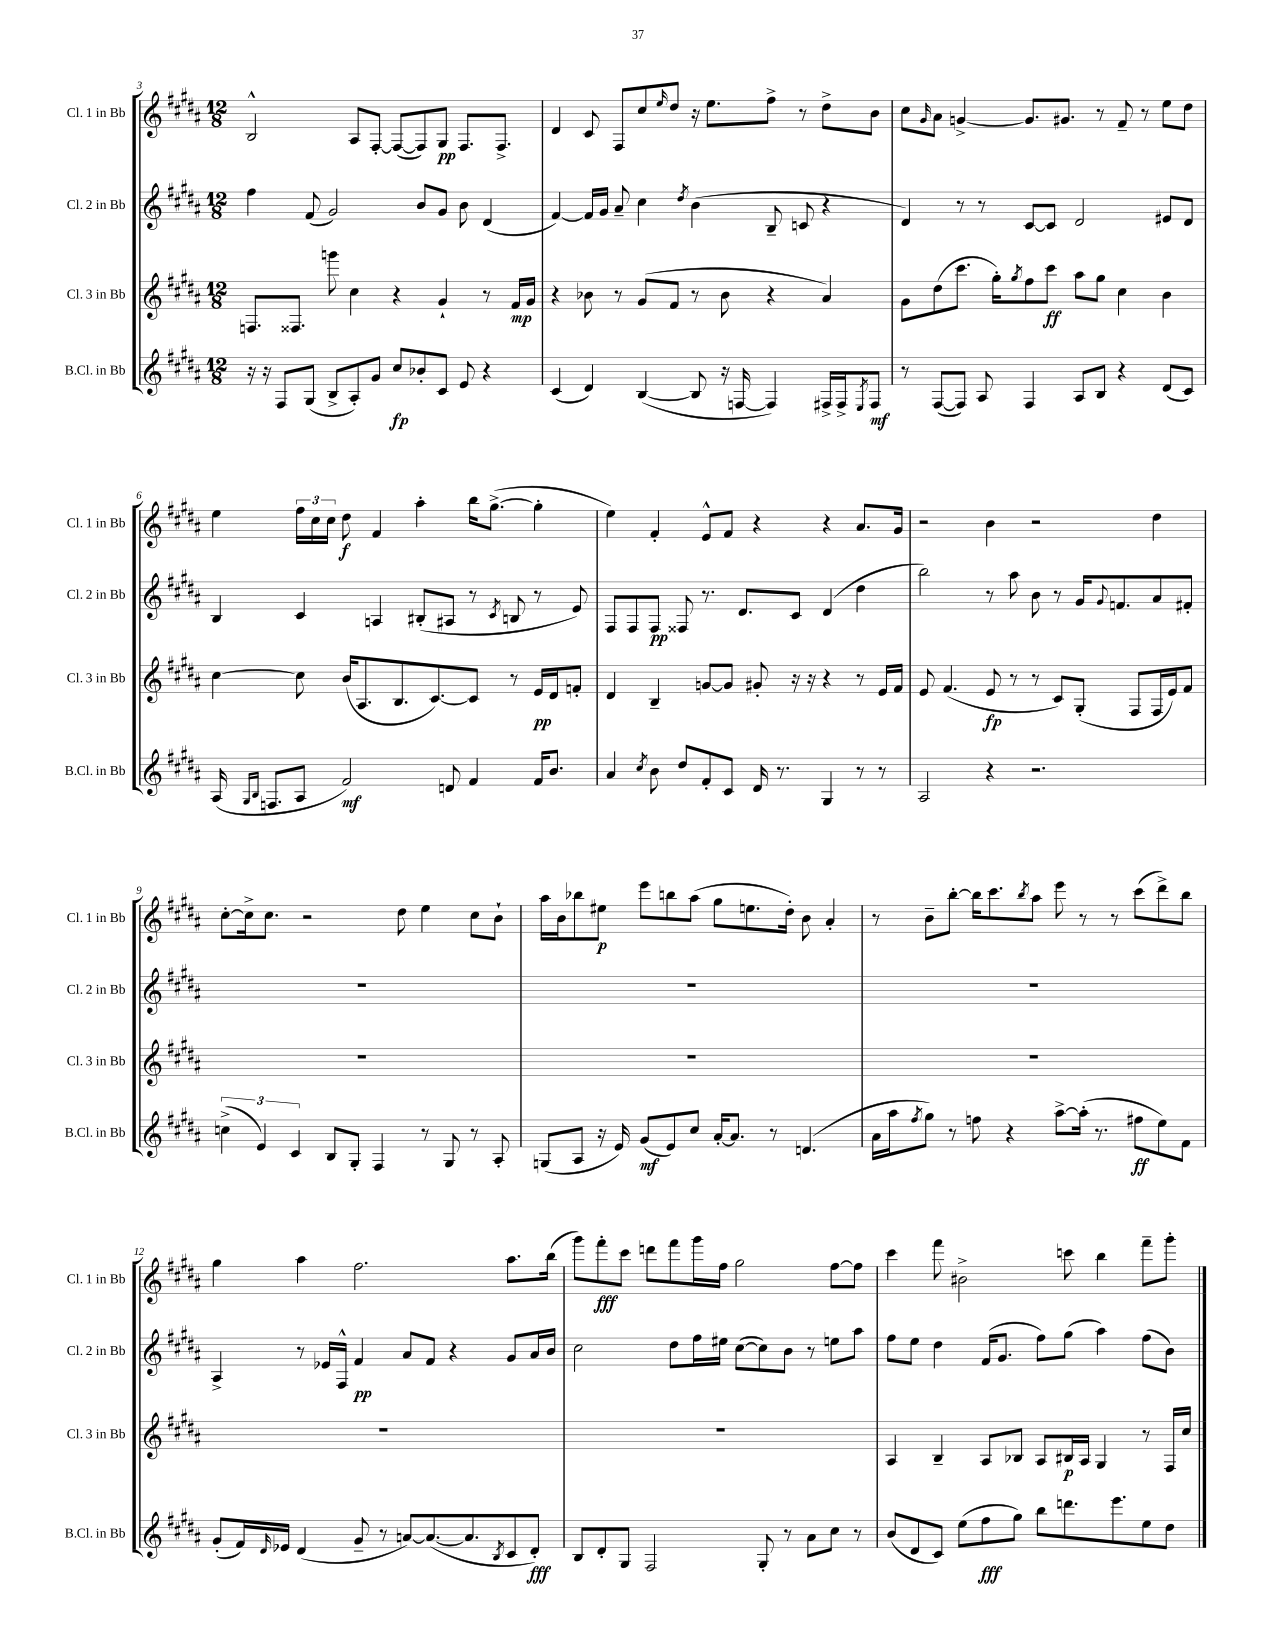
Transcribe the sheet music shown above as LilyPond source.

<<
\new StaffGroup <<
\new Staff = "s0" \with { instrumentName = "Cl. 1 in Bb" shortInstrumentName = "Cl. 1 in Bb" } {
    \clef treble \key b \major \numericTimeSignature \time 12/8
    b2-^ ais8 fis8~-. fis8~( fis8) gis8\pp fis8. fis8.-> |
    dis'4 cis'8 fis8 cis''8 \grace { e''16 } dis''8 r16 e''8. fis''8-> r8 dis''8-> b'8 |
    cis''8 \grace { gis'16 } ais'8 g'4~-> g'8. gis'8. r8 fis'8-- r8 e''8 dis''8 |
    e''4 \tuplet 3/2 { fis''16 cis''16 cis''16 } dis''8\f fis'4 ais''4-. b''16 gis''8.~->( gis''4-. |
    e''4) fis'4-. e'8-^ fis'8 r4 r4 ais'8. gis'16 |
    r2 b'4 r2 dis''4 |
    cis''8~-. cis''16-> cis''8. r2 dis''8 e''4 cis''8 b'8-! |
    ais''16 b'16 bes''8 eis''8\p e'''8 b''8 ais''8( gis''8 e''8. dis''16-.) b'8 ais'4-. |
    r8 b'8-- b''8~-. b''16 cis'''8. \acciaccatura { b''8 } ais''8 e'''8 r8 r8 cis'''8( dis'''8->) b''8 |
    gis''4 ais''4 fis''2. ais''8. b''16( |
    gis'''8) fis'''8-.\fff cis'''8 d'''8 fis'''8 gis'''16 fis''16 gis''2 fis''8~ fis''8 |
    cis'''4 fis'''8 bis'2-> c'''8 b''4 fis'''8-- gis'''8-. \bar "|." |
}
\new Staff = "s1" \with { instrumentName = "Cl. 2 in Bb" shortInstrumentName = "Cl. 2 in Bb" } {
    \clef treble \key b \major \numericTimeSignature \time 12/8
    fis''4 fis'8( gis'2) b'8 gis'8 b'8 dis'4( |
    fis'4~) fis'16 gis'16 ais'8-- cis''4 \acciaccatura { dis''8 } b'4( b8-- c'8 r4 |
    dis'4) r8 r8 cis'8~ cis'8 dis'2 eis'8 dis'8 |
    b4 cis'4 a4 bis8-.( ais8 r8 \acciaccatura { cis'8 } b8 r8 e'8) |
    fis8 fis8 fis8\pp fisis8 r8. dis'8. cis'8 dis'4( dis''4 |
    b''2) r8 ais''8 b'8 r8 gis'16 \appoggiatura { gis'8 } f'8. ais'8 fis'8-. |
    R1. |
    R1. |
    R1. |
    ais4-> r8 ees'16 fis16-^ fis'4\pp ais'8 fis'8 r4 gis'8 ais'16 b'16 |
    cis''2 dis''8 fis''16 eis''16 cis''8~( cis''8) b'8 r8 e''8 ais''8 |
    fis''8 e''8 dis''4 fis'16( gis'8. fis''8) gis''8( ais''4) fis''8( b'8) \bar "|." |
}
\new Staff = "s2" \with { instrumentName = "Cl. 3 in Bb" shortInstrumentName = "Cl. 3 in Bb" } {
    \clef treble \key b \major \numericTimeSignature \time 12/8
    f8. fisis8. g'''8 cis''4 r4 gis'4-! r8 fis'16\mp gis'16 |
    r4 bes'8 r8 gis'8( fis'8 r8 bes'8 r4 ais'4) |
    gis'8 dis''8( cis'''8. gis''16-.) \acciaccatura { gis''8 } fis''8 cis'''8\ff ais''8 gis''8 cis''4 b'4 |
    cis''4~ cis''8 b'16( ais8. b8. cis'8.~) cis'8 r8 e'16\pp dis'16 f'8-. |
    dis'4 b4-- g'8~ g'8 gis'8-. r16 r16 r4 r8 e'16 fis'16 |
    e'8 fis'4.( e'8\fp r8 r8 cis'8) gis8-.( fis8 fis16 e'16) fis'8 |
    R1. |
    R1. |
    R1. |
    R1. |
    R1. |
    ais4 b4-- ais8 bes8 ais8 bis16\p ais16 gis4 r8 fis16 cis''16 \bar "|." |
}
\new Staff = "s3" \with { instrumentName = "B.Cl. in Bb" shortInstrumentName = "B.Cl. in Bb" } {
    \clef treble \key b \major \numericTimeSignature \time 12/8
    r16 r16 fis8 gis8( b8-> ais8-.) gis'8 cis''8\fp bes'8-. cis'8 e'8 r4 |
    cis'4( dis'4) b4~( b8 r16 f16~ f4) fis16-> fis16-> \acciaccatura { e8 } fis8\mf |
    r8 fis8~( fis8) ais8 fis4 ais8 b8 r4 dis'8( cis'8) |
    ais16( \grace { gis16 b16 } f8. ais8 fis'2\mf) d'8 fis'4 fis'16 b'8. |
    ais'4 \acciaccatura { cis''8 } b'8 dis''8 fis'8-. cis'8 dis'16 r8. gis4 r8 r8 |
    ais2 r4 r2. |
    \tuplet 3/2 { c''4->( e'4) cis'4 } b8 gis8-. fis4 r8 gis8 r8 ais8-. |
    g8( ais8 r16 e'16) gis'8\mf( e'8) cis''8 ais'16~-. ais'8. r8 d'4.( |
    ais'16 ais''16 \acciaccatura { fis''8 } gis''8) r8 f''8 r4 ais''8~-> ais''16-.( r8. fis''8\ff e''8) fis'8 |
    gis'8-.( fis'16) \grace { dis'16 } ees'16 dis'4( gis'8-- r8 a'8~) a'8.~( a'8. \acciaccatura { b8 } cis'8 dis'8-.\fff) |
    b8 dis'8-. gis8 fis2 gis8-. r8 ais'8 cis''8 r8 |
    b'8( dis'8 cis'8) e''8( fis''8\fff gis''8) b''8 d'''8. e'''8. e''8 dis''8 \bar "|." |
}
>>
>>
\layout { \context { \Score currentBarNumber = #3 } }
